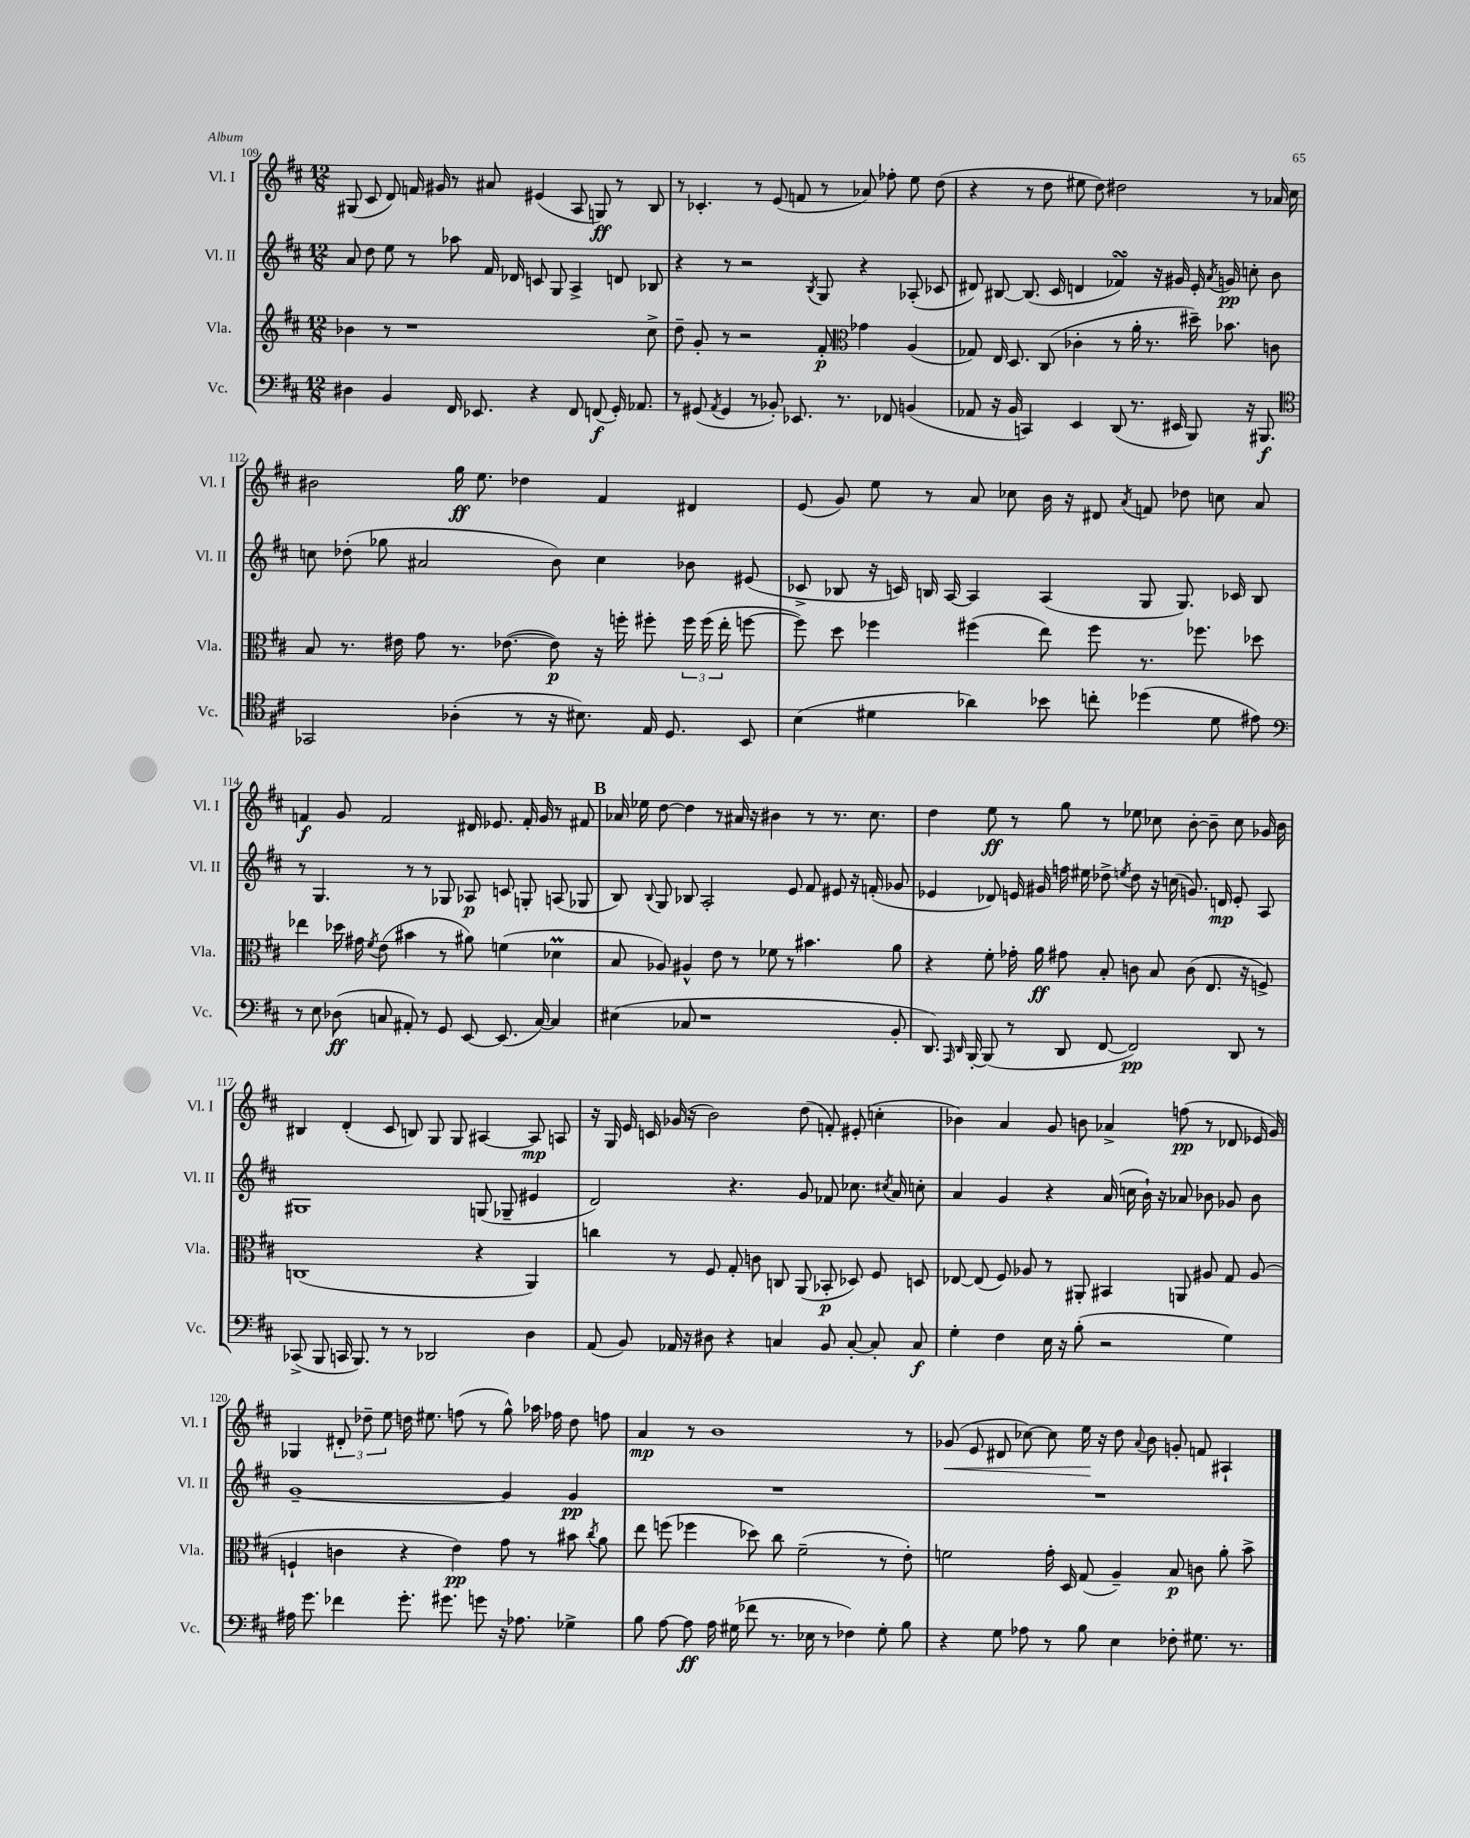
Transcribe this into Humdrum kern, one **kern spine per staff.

**kern	**dynam	**kern	**dynam	**kern	**dynam	**kern	**dynam
*part4	*part4	*part3	*part3	*part2	*part2	*part1	*part1
*staff4	*staff4	*staff3	*staff3	*staff2	*staff2	*staff1	*staff1
*I"Vc.	*	*I"Vla.	*	*I"Vl. II	*	*I"Vl. I	*
*I'Vc.	*	*I'Vla.	*	*I'Vl. II	*	*I'Vl. I	*
*clefF4	*	*clefG2	*	*clefG2	*	*clefG2	*
*k[f#c#]	*	*k[f#c#]	*	*k[f#c#]	*	*k[f#c#]	*
*M12/8	*	*M12/8	*	*M12/8	*	*M12/8	*
=109	=109	=109	=109	=109	=109	=109	=109
4D#X\	.	4b-X\	.	8a/	.	(8G#X/	.
.	.	.	.	8dd\	.	8c#/	.
4BB/	.	8r	.	8ee\	.	8d/)	.
.	.	1r	.	8r	.	16fn/	.
.	.	.	.	.	.	16g#X/	.
16FF#/	.	.	.	8aa-X\	.	8r	.
8.EE-X/	.	.	.	.	.	.	.
.	.	.	.	16f#/	.	8a#X/	.
.	.	.	.	16d-X/	.	.	.
4r	.	.	.	8cn/	.	(4e#X/	.
.	.	.	.	8G/	.	.	.
8FF#/	.	.	.	4A^/	.	8A/	.
(8FFn/	f	.	.	.	.	8Gn/)	ff
16GG'/)	.	.	.	8dn/	.	8r	.
8.AA-X/	.	.	.	.	.	.	.
.	.	8cc#^\	.	8B-X/	.	8B/	.
=110	=110	=110	=110	=110	=110	=110	=110
8r	.	8dd~\	.	4r	.	8r	.
(8GG#X/	.	8g'/	.	.	.	4.c-X'/	.
8qAA/	.	.	.	.	.	.	.
4GG#/	.	8r	.	8r	.	.	.
.	.	2r	.	2r	.	.	.
8r	.	.	.	.	.	8r	.
8BB-X'/)	.	.	.	.	.	(8e/	.
8.EE-X/	.	.	.	.	.	8fn/	.
.	.	.	.	8qB/	.	.	.
.	.	8f#'/	p	8G/	.	8r	.
8.r	.	.	.	.	.	.	.
*	*	*clefC3	*	*	*	*	*
.	.	4g-X\	.	4r	.	8a-X/)	.
8FF-X/	.	.	.	.	.	8ff-X'\	.
(4BBn/	.	(4A/	.	(8A-X'/	.	8ee\	.
.	.	.	.	8c-X/	.	(8dd\	.
=111	=111	=111	=111	=111	=111	=111	=111
8AA-X/	.	8G-X/)	.	8d#X/)	.	4r	.
16r	.	16E/	.	[8B#X/	.	.	.
16BB/	.	8.D/	.	.	.	.	.
4CCn/)	.	.	.	(8.B#/]	.	8r	.
.	.	(8C#/	.	.	.	8dd\	.
.	.	.	.	16c#/	.	.	.
4EE/	.	4c-X'\	.	4dn/	.	8ee#X\	.
.	.	.	.	.	.	8dd\)	.
(8DD/	.	8r	.	4f-XsSSs/)	.	2dd#X\	.
8.r	.	16a'\	.	.	.	.	.
.	.	8.r	.	.	.	.	.
.	.	.	.	16r	.	.	.
16EE#X/	.	.	.	16g#X/	.	.	.
8BBB/)	.	16dd#X~\)	.	16e'/	.	.	.
.	.	.	.	8qa/	.	.	.
.	.	8.b-X\	.	16gn/	pp	.	.
16r	.	.	.	8ccn'\	.	8r	.
8.BBB#X/	f	.	.	.	.	.	.
.	.	8cn\	.	8b\	.	16a-X/	.
.	.	.	.	.	.	16cc#\	.
!!LO:LB:g=z
=112	=112	=112	=112	=112	=112	=112	=112
*clefC4	*	*	*	*	*	*	*
2GG-X/	.	8B/	.	8ccn\	.	2b#X\	.
.	.	8.r	.	(8dd-X'\	.	.	.
.	.	.	.	8gg-X\	.	.	.
.	.	16e#X\	.	.	.	.	.
.	.	8g\	.	2a#X/	.	.	.
(4A-X'\	.	8.r	.	.	.	16gg\	ff
.	.	.	.	.	.	8.ee\	.
.	.	([8.e-X\	.	.	.	.	.
8r	.	.	.	.	.	4dd-X\	.
16r	.	8e-\])	p	8b\)	.	.	.
8.B#X\)	.	.	.	.	.	.	.
.	.	16r	.	4cc\	.	4f#/	.
.	.	16ffn'\	.	.	.	.	.
16E/	.	8ff#X'\	.	.	.	.	.
8.D/	.	.	.	.	.	.	.
.	.	24ff#\	.	8b-X\	.	4d#X/	.
.	.	(24ff#\	.	.	.	.	.
.	.	24ee'\	.	.	.	.	.
8BB/	.	[8ffn\	.	(8e#X/	.	.	.
=113	=113	=113	=113	=113	=113	=113	=113
(4B\	.	8ff\])	.	8c-X^/	.	(8e/	.
.	.	8dd\	.	8B-X/	.	8g/)	.
4d#X\	.	4ff-X\	.	16r	.	8ee\	.
.	.	.	.	16cn/)	.	.	.
.	.	.	.	16Bn/	.	8r	.
.	.	.	.	[16A/	.	.	.
4a-X\)	.	(4ff#X\	.	4A/]	.	8a/	.
.	.	.	.	.	.	8cc-X\	.
8b-X\	.	8ee\)	.	(4A/	.	16b\	.
.	.	.	.	.	.	16r	.
8ccn'\	.	8ff#\	.	.	.	8d#X/	.
.	.	.	.	.	.	8qa/	.
(4dd-X\	.	8.r	.	8G/	.	8fn/	.
.	.	.	.	8.G/)	.	8dd-X\	.
.	.	8.ff-X\	.	.	.	.	.
8d#\	.	.	.	.	.	8ccn\	.
.	.	.	.	16c-X/	.	.	.
8e#X\)	.	8dd-X\	.	8B/	.	8a/	.
!!LO:LB:g=z
=114	=114	=114	=114	=114	=114	=114	=114
*clefF4	*	*	*	*	*	*	*
8r	.	4ee-X\	.	8r	.	4fn/	f
8E\	.	.	.	4.G/	.	.	.
(8D-X\	ff	16dd-X\	.	.	.	8g/	.
.	.	16g#X\	.	.	.	.	.
.	.	8qf#/	.	.	.	.	.
8Cn/	.	(8e\	.	.	.	2f/	.
8AA#X'/)	.	4b#X\	.	8r	.	.	.
8r	.	.	.	8r	.	.	.
8GG/	.	8r	.	8G-X/	.	.	.
[8EE/	.	8a#X\)	.	8A-X/	p	16d#X/	.
.	.	.	.	.	.	8.e-X/	.
(8.EE/]	.	(4fn\	.	8cn/	.	.	.
.	.	.	.	8Gn'/	.	16f'/	.
[16C/)	.	.	.	.	.	16g/	.
4C/]	.	4d-XM\	.	(8An/	.	8r	.
.	.	.	.	8G-X/	.	8f#X/	.
!!LO:REH:place=s1:t=B
=115	=115	=115	=115	=115	=115	=115	=115
(4E#X\	.	8B/	.	8B/)	.	16a-X/	.
.	.	.	.	.	.	16ee-X\	.
.	.	.	.	8qqB/	.	.	.
.	.	8A-X/)	.	8G/	.	[8dd\	.
8C-X/	.	4A#X^^/	.	8B-X/	.	4dd\]	.
1r	.	.	.	2A'/	.	.	.
.	.	8e\	.	.	.	8r	.
.	.	8r	.	.	.	16a#X/	.
.	.	.	.	.	.	16r	.
.	.	8f-X\	.	.	.	4b#X\	.
.	.	8r	.	8e/	.	.	.
.	.	4.b#X\	.	8f#/	.	8r	.
.	.	.	.	8e#X/	.	8.r	.
.	.	.	.	16r	.	.	.
.	.	.	.	(16fn'/	.	8.cc#\	.
8BB'/	.	8a\	.	8g-X/	.	.	.
=116	=116	=116	=116	=116	=116	=116	=116
8.DD/)	.	4r	.	4e-X/	.	4dd\	.
16qqAAA/	.	.	.	.	.	.	.
16qqDD/	.	.	.	.	.	.	.
[16BBB'/	.	.	.	.	.	.	.
(8BBB/]	.	8f#'\	.	8d-X/)	.	8ee\	ff
8r	.	16g-X'\	.	16en/	.	8r	.
.	.	16a\	ff	16g#X/	.	.	.
8DD/	.	8g#X\	.	16ffn\	.	8gg\	.
.	.	.	.	16ee#X\	.	.	.
[8FF#/	.	8B'/	.	8dd-X^\	.	8r	.
.	.	.	.	8qeen/	.	.	.
2FF#/])	pp	8cn\	.	8dd-\	.	8ee-X\	.
.	.	8B/	.	16r	.	8cc-X\	.
.	.	.	.	(16ccn\	.	.	.
.	.	(8c\	.	8.gn/)	.	[8b'\	.
.	.	8.E/	.	.	.	8b~\]	.
.	.	.	.	16dn/	mp	.	.
8DD/	.	.	.	8e'/	.	8cc-\	.
.	.	16r	.	.	.	.	.
8r	.	8Fn^/)	.	8A/	.	16g-X/	.
.	.	.	.	.	.	16b\	.
!!LO:LB:g=z
=117	=117	=117	=117	=117	=117	=117	=117
(8CC-X^/	.	(1Cn	.	1G#X	.	4B#X/	.
8BBB/	.	.	.	.	.	.	.
16CCn/	.	.	.	.	.	(4d'/	.
8.BBB/)	.	.	.	.	.	.	.
8r	.	.	.	.	.	8c#/	.
8r	.	.	.	.	.	8Bn/)	.
2DD-X/	.	.	.	.	.	8G/	.
.	.	.	.	.	.	8G/	.
.	.	4r	.	(8Gn/	.	[4A#X/	.
.	.	.	.	8G-X~/	.	.	.
4D\	.	4AA/)	.	4e#X/	.	8A#/]	mp
.	.	.	.	.	.	8An/	.
=118	=118	=118	=118	=118	=118	=118	=118
(8AA/	.	4ccn\	.	2d/)	.	16r	.
.	.	.	.	.	.	16G/	.
8BB/)	.	.	.	.	.	16e/	.
.	.	.	.	.	.	16cn/	.
16AA-X/	.	8r	.	.	.	(16g-X/	.
16r	.	.	.	.	.	16r	.
8D#X\	.	8F#/	.	.	.	2b\)	.
4r	.	8G'/	.	4.r	.	.	.
.	.	8cn\	.	.	.	.	.
4Cn/	.	8Cn/	.	.	.	.	.
.	.	(8AA/	.	8g/	.	(8dd\	.
8BB/	.	8BB-X'/	p	8f-X/	.	8fn'/)	.
[8C'/	.	8D-X/)	.	8.cc-X\	.	(8e#X'/	.
8C'/]	.	8F#/	.	.	.	4ccn'\	.
.	.	.	.	8qcc#X/	.	.	.
.	.	.	.	16a/	.	.	.
8C/	f	8Dn/	.	8ccn'\	.	.	.
=119	=119	=119	=119	=119	=119	=119	=119
4G'\	.	[8E-X/	.	4a/	.	4b-X\)	.
.	.	(8E-/]	.	.	.	.	.
4F#\	.	8F#/)	.	4g/	.	4a/	.
.	.	8A-X/	.	.	.	.	.
16E\	.	8r	.	4r	.	8g/	.
16r	.	.	.	.	.	.	.
(8B'\	.	8AA#X'/	.	.	.	8bn\	.
2r	.	4BB#X/	.	(16a/	.	4a-X^/	.
.	.	.	.	16ccn\	.	.	.
.	.	.	.	16b`\)	.	.	.
.	.	.	.	16r	.	.	.
.	.	8AAn/	.	8a-X/	.	(8ffn\	pp
.	.	8A#X/	.	8b-X\	.	8r	.
4G\)	.	8G/	.	8g-X/	.	8d-X/	.
.	.	(8A#/	.	8b-\	.	16e-X/	.
.	.	.	.	.	.	16g/)	.
!!LO:LB:g=z
=120	=120	=120	=120	=120	=120	=120	=120
16A#X\	.	4Fn`/	.	[1g~	.	4G-X/	.
8.g\	.	.	.	.	.	.	.
4f-X\	.	4cn\	.	.	.	12d#X'/	.
.	.	.	.	.	.	12dd-X~\	.
.	.	.	.	.	.	12ee\	.
8.g'\	.	4r	.	.	.	16ddn\	.
.	.	.	.	.	.	8.ee#X\	.
8.g#X\	.	.	.	.	.	.	.
.	.	4e\)	pp	.	.	(8ffn\	.
8gn\	.	.	.	.	.	8r	.
16r	.	8g\	.	4g/]	.	8gg^^\)	.
8.A-X\	.	.	.	.	.	.	.
.	.	8r	.	.	.	16aa-X\	.
.	.	.	.	.	.	16ff-X\	.
4G-X^\	.	8b#X\	.	4g/	pp	8dd\	.
.	.	8qcc#/	.	.	.	.	.
.	.	8a\	.	.	.	8ffn\	.
=121	=121	=121	=121	=121	=121	=121	=121
8B\	.	8ee\	.	1.r	.	4a/	mp
[8A\	.	(8ffn\	.	.	.	.	.
8A\]	ff	4ff-X\	.	.	.	8r	.
16A\	.	.	.	.	.	1b	.
(16G#X\	.	.	.	.	.	.	.
8f-X\	.	8dd-X\)	.	.	.	.	.
8.r	.	8cc#\	.	.	.	.	.
.	.	(2f#~\	.	.	.	.	.
16E-X\	.	.	.	.	.	.	.
8r	.	.	.	.	.	.	.
4F-X\)	.	.	.	.	.	.	.
8G#'\	.	8r	.	.	.	.	.
8B\	.	8e'\)	.	.	.	8r	.
=122	=122	=122	=122	=122	=122	=122	=122
!	!	!	!	!	!	!	!LO:HP:b
4r	.	2fn\	.	1.r	.	(8g-X/	<
.	.	.	.	.	.	8e/	.
8G\	.	.	.	.	.	8d#X/	.
8A-X\	.	.	.	.	.	[8cc-X\)	.
8r	.	16g'\	.	.	.	8cc-\]	.
.	.	16D/	.	.	.	.	.
8B\	.	(8G/	.	.	.	16ee\	.
.	.	.	.	.	.	16r	[
4E\	.	4A~/)	.	.	.	8dd\	.
.	.	.	.	.	.	8qqa/	.
.	.	.	.	.	.	8b\	.
8F-X'\	.	8B/	p	.	.	8gn'/	.
8.G#X\	.	8cn\	.	.	.	8fn/	.
.	.	8a'\	.	.	.	4A#X`/	.
8.r	.	.	.	.	.	.	.
.	.	8b^\	.	.	.	.	.
==	==	==	==	==	==	==	==
*-	*-	*-	*-	*-	*-	*-	*-
